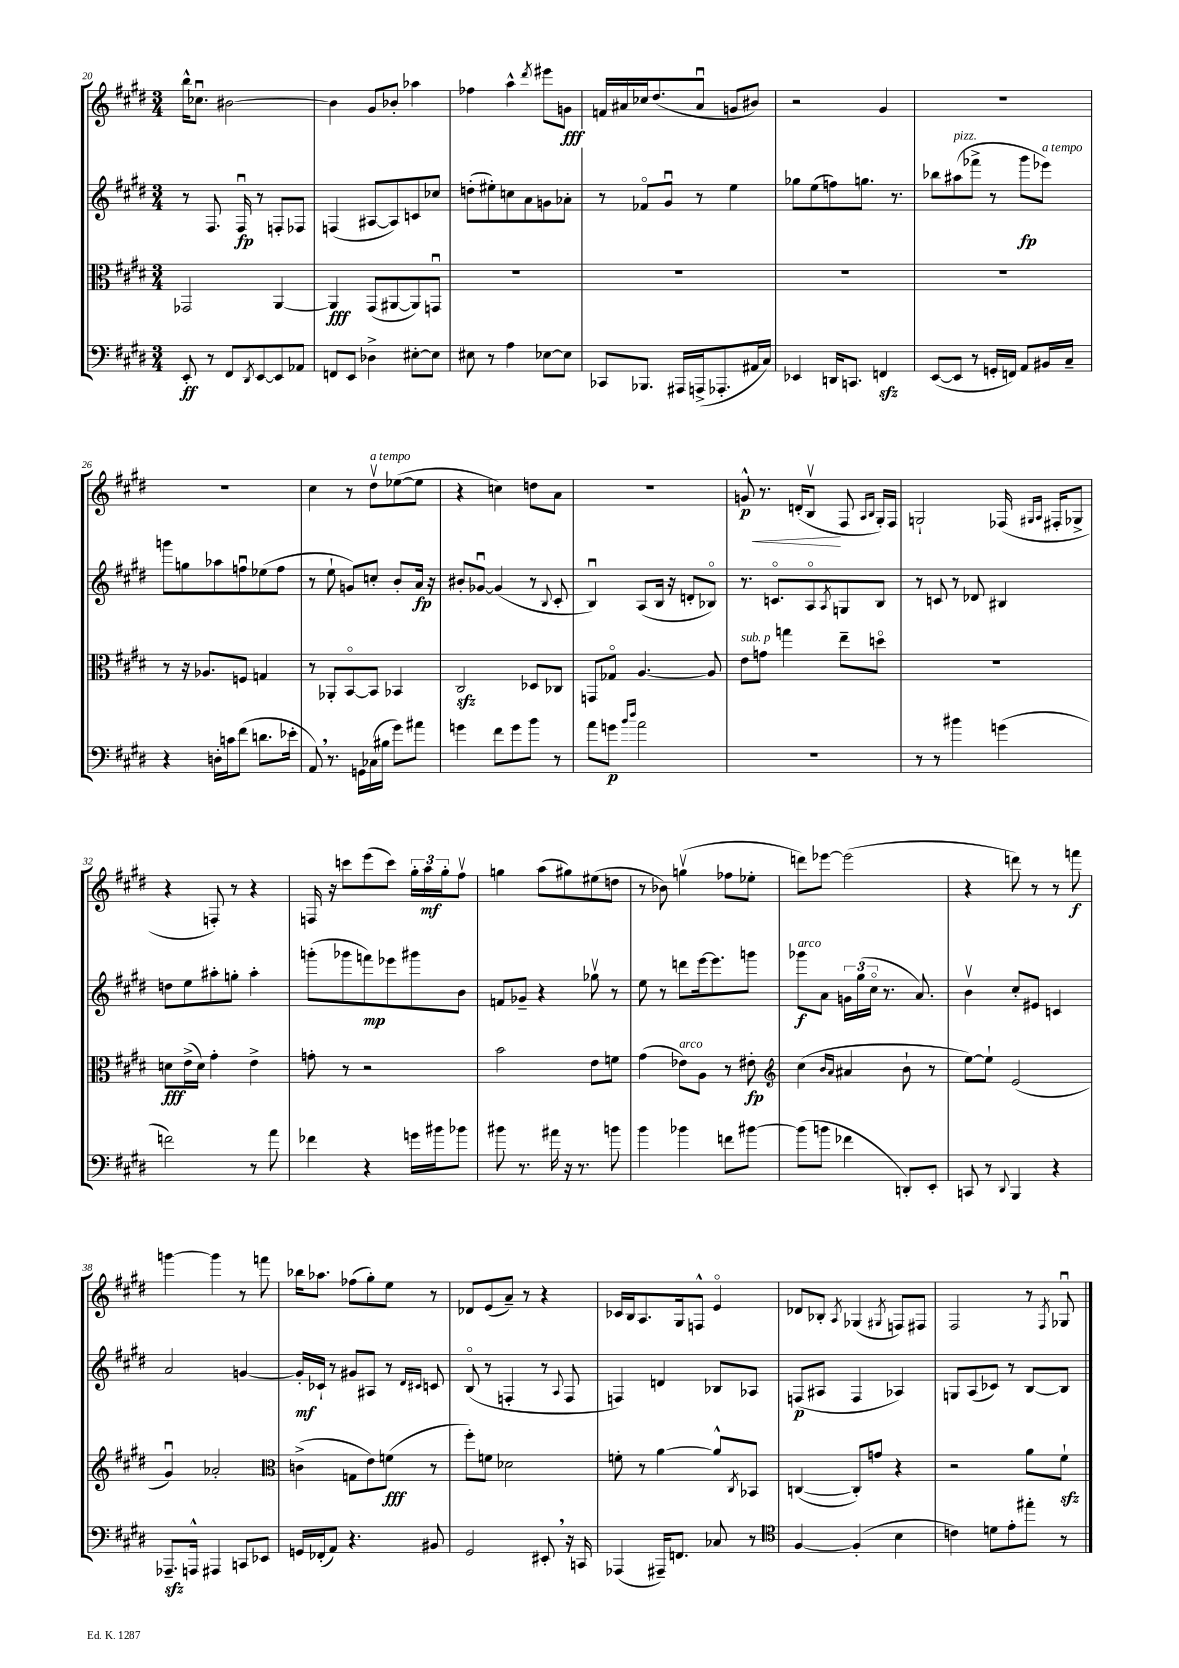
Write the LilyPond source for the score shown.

<<
\new StaffGroup <<
\new Staff = "s0" {
    \clef treble \key e \major \numericTimeSignature \time 3/4
    b''16-^ ces''8.\downbow bis'2~ |
    bis'4 gis'8 bes'8-. aes''4 |
    fes''4 a''4-^ \acciaccatura { dis'''8 } eis'''8 g'8\fff |
    f'16 ais'16 ces''16 dis''8.( ais'8\downbow g'8 bis'8) |
    r2 gis'4 |
    R2. |
    R2. |
    cis''4 r8 dis''8\upbow^\markup { \italic "a tempo" } ees''8~( ees''8 |
    r4 c''4) d''8 a'8 |
    R2. |
    g'8-^\p\< r8. d'16-.( b8\upbow\! fis8 \grace { a16 b16 } gis16-.) fis16 |
    g2-! fes16( \grace { gis16 a16 } fis16-. ges8-> |
    r4 f8-.) r8 r4 |
    f16 r16 c'''8 e'''8( c'''8) \tuplet 3/2 { gis''16-. a''16\mf gis''16-. } fis''8\upbow |
    g''4 a''8( gis''8) eis''8( d''8 |
    r8 bes'8) g''4\upbow( fes''8 ees''8-. |
    d'''8) ees'''8~ ees'''2( |
    r4 d'''8) r8 r8 f'''8\f |
    g'''4~ g'''4 r8 f'''8 |
    bes''16 aes''8. fes''8( gis''8-.) e''8 r8 |
    des'8 e'8( a'8--) r8 r4 |
    ces'16 b16 a8. gis16 f8-^ e'4\flageolet |
    des'8 bes8-. \acciaccatura { a8 } ges4( \acciaccatura { gis8 } f8) fis8 |
    fis2 r8 \acciaccatura { fis8 } ges8\downbow \bar "|." |
}
\new Staff = "s1" {
    \clef treble \key e \major \numericTimeSignature \time 3/4
    r8 fis8. fis16\downbow\fp r8 f8-. fes8 |
    f4( ais8~ ais8) c'8 ces''8 |
    d''8-.( eis''8-.) c''8 a'8 g'8 aes'8-. |
    r8 fes'8\flageolet gis'8\downbow r8 e''4 |
    ges''8 e''8( f''8) g''8. r8. |
    bes''8 ais''8^\markup { \italic "pizz." }( fes'''8-> r8 gis'''8\fp ees'''8^\markup { \italic "a tempo" }) |
    g'''8 g''8 aes''8 f''8\downbow ees''8( f''8 |
    r8 e''8-! g'8) c''8-. b'8-. a'16\fp r16 |
    bis'8-. ges'8~\downbow ges'4( r8 \appoggiatura { b8 } cis'8-. |
    b4\downbow) a8( b16 r16 d'8-. bes8\flageolet) |
    r8. c'8.\flageolet a8\flageolet \acciaccatura { a8 } g8 b8 |
    r8 c'8 r8 des'8 bis4 |
    d''8 e''8 ais''8-. g''8-. ais''4-. |
    g'''8-.( ges'''8 f'''8\mp) ees'''8 gis'''8 b'8 |
    f'8 ges'8-- r4 ges''8\upbow r8 |
    e''8 r8 d'''8 e'''16~ e'''8. g'''8 |
    ges'''8\f^\markup { \italic "arco" } a'8 \tuplet 3/2 { g'16 gis''16( cis''16\flageolet } r8. a'8.) |
    b'4\upbow cis''8-. eis'8 c'4 |
    a'2 g'4~ |
    g'16-.\mf ces'16-! r8 gis'8 ais8 r8 \grace { dis'16 cis'16 } c'8 |
    b8\flageolet( r8 f4-. r8 \appoggiatura { a8 } f8 |
    f4) d'4 bes8 aes8 |
    f8\p( ais8 f4 aes4) |
    g8 a8( ces'8) r8 b8~ b8 \bar "|." |
}
\new Staff = "s2" {
    \clef alto \key e \major \numericTimeSignature \time 3/4
    ges,2 a,4~ |
    a,4\fff gis,8( ais,8~ ais,8) g,8\downbow |
    R2. |
    R2. |
    R2. |
    R2. |
    r8 r16 aes8. f8 g4 |
    r8 aes,8-. b,8~\flageolet b,8 bes,4 |
    cis2\sfz des8 ces8 |
    g,8 ges8\flageolet a4.~ a8 |
    e'8^\markup { \italic "sub. p" } g'8 g''4 e''8-- d''8\flageolet |
    R2. |
    d'8\fff e'16->( d'16) gis'4-. e'4-> |
    g'8-. r8 r2 |
    b'2 e'8 f'8 |
    gis'4( ees'8^\markup { \italic "arco" }) a8 r8 eis'8-.\fp |
    \clef treble cis''4( \grace { b'16 a'16 } ais'4 b'8-! r8 |
    e''8~) e''8-! e'2( |
    gis'4\downbow) aes'2-. |
    \clef alto c'4->( g8 e'8) f'8\fff( r8 |
    fis''8-.) f'8 des'2 |
    f'8-. r8 a'4~ a'8-^ \acciaccatura { cis8 } bes,8 |
    c4~( c8-.) g'8 r4 |
    r2 a'8 fis'8-!\sfz \bar "|." |
}
\new Staff = "s3" {
    \clef bass \key e \major \numericTimeSignature \time 3/4
    e,8-.\ff r8 fis,8 \acciaccatura { dis,8 } e,8~ e,8 aes,8 |
    f,8 e,8 des4-> eis8~-. eis8 |
    eis8 r8 a4 ees8~ ees8 |
    ces,8 bes,,8. ais,,16 a,,16->( aes,,8.-. ais,16 cis16) |
    ees,4 d,16 c,8. f,4\sfz |
    e,8~( e,8 r8 g,16-. f,16) a,8 bis,16 cis16-- |
    r4 d16-. c'16 fis'8( d'8. ees'16-. |
    a,8) \breathe r8. g,16 ces16( bis16 gis'8) ais'8 |
    g'4 fis'8 g'8 b'8 r8 |
    a'8 g'8\p \grace { b'16 dis''16 } a'2 |
    R2. |
    r8 r8 bis'4 g'4( |
    f'2) r8 a'8 |
    fes'4 r4 g'16 bis'16 bes'8 |
    bis'8 r8. ais'16 r16 r8. b'8 |
    b'4 bes'4 f'8 bis'8~ |
    bis'8( b'8 fes'4 d,8-.) e,8-. |
    c,8 r8 \appoggiatura { dis,8 } b,,4 r4 |
    aes,,8.--\sfz a,,16-^ ais,,4 c,8 ees,8 |
    g,16 fes,16-.( a,8) r4. bis,8 |
    gis,2 eis,8-. \breathe r16 c,16 |
    aes,,4( ais,,16--) f,8. ces8 r8 |
    \clef tenor fis4~ fis4-.( b4 |
    c'4) d'8 e'8-. eis''8-. r8 \bar "|." |
}
>>
>>
\layout { \context { \Score currentBarNumber = #20 } }
